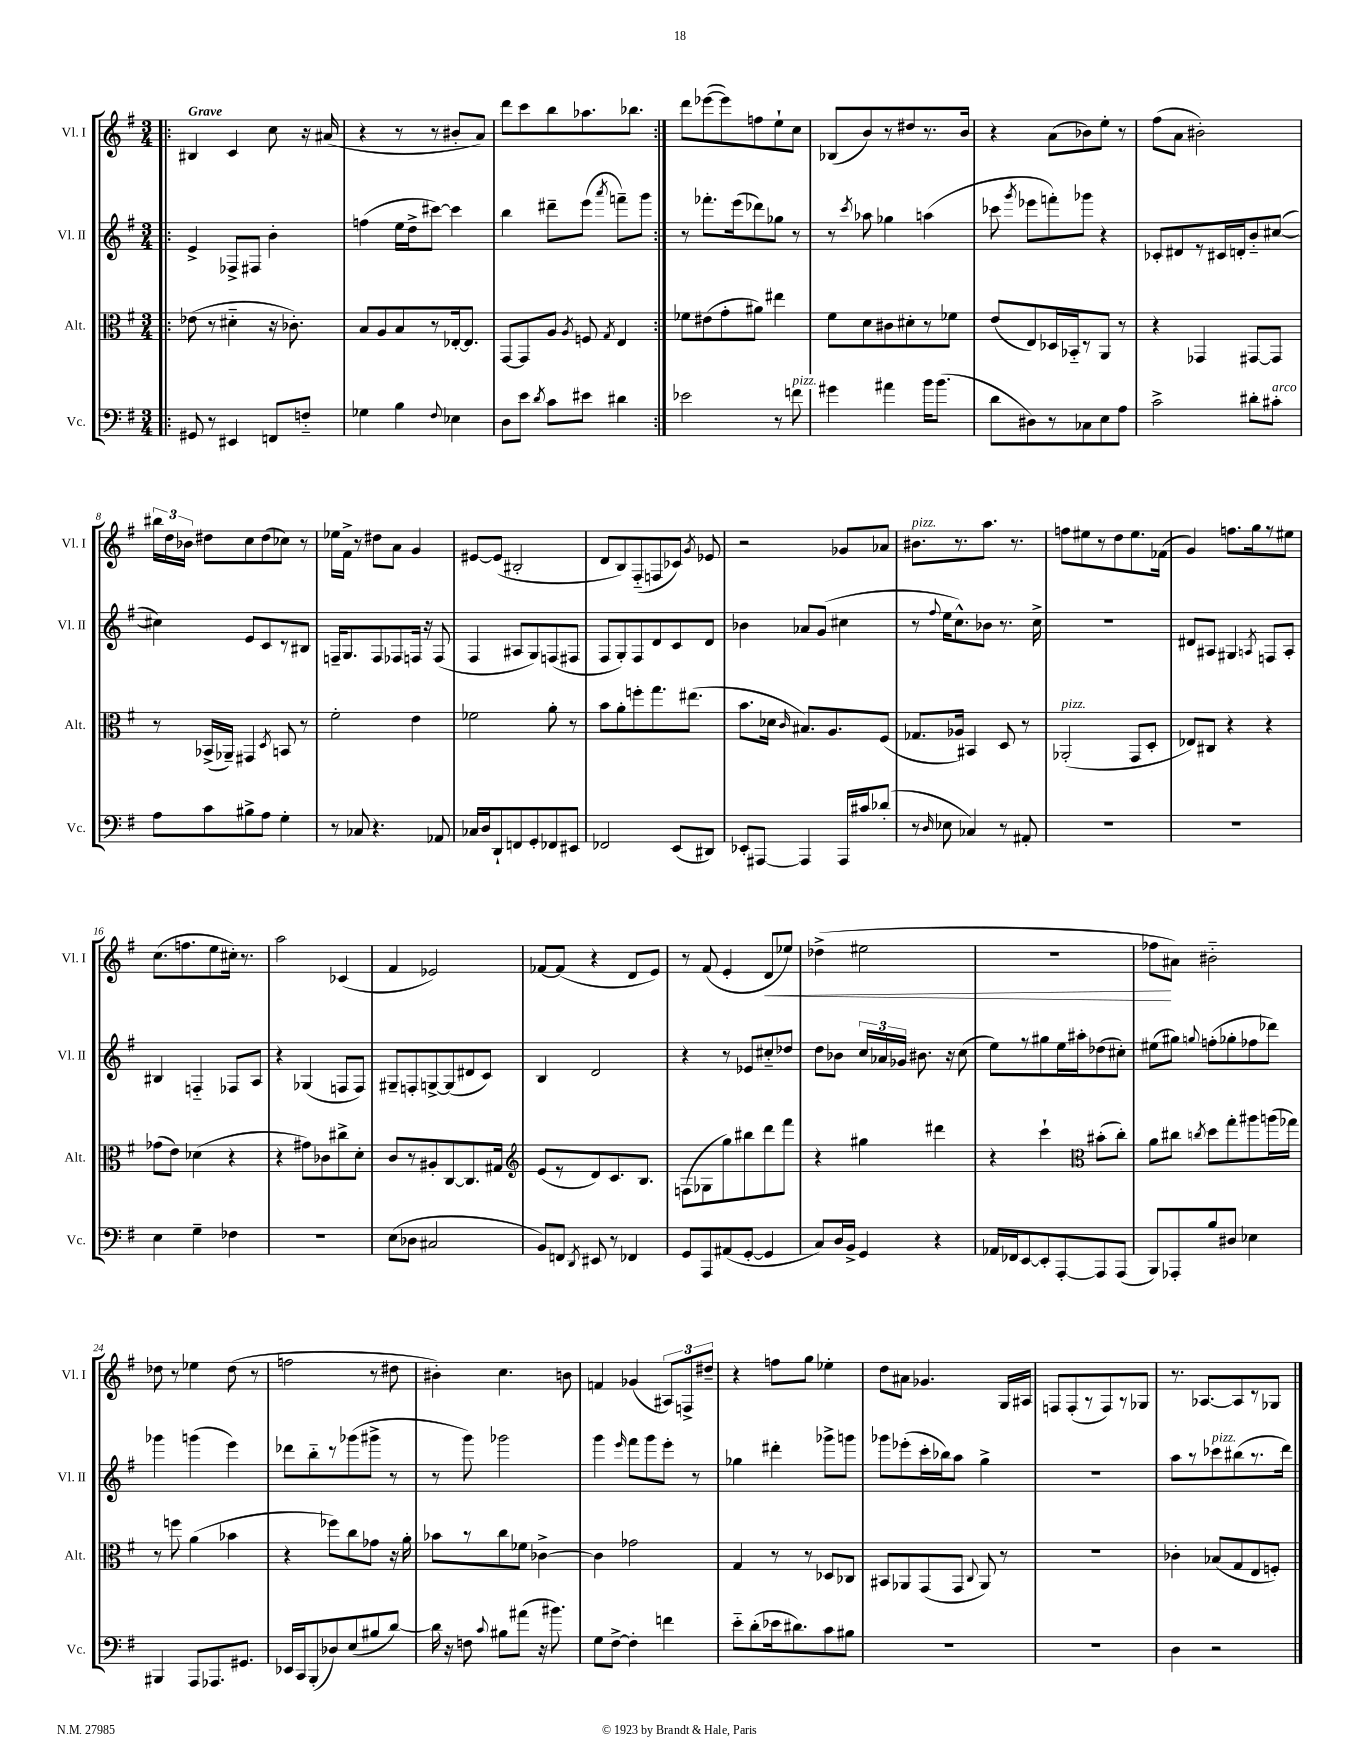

**kern	**kern	**kern	**kern
*staff4	*staff3	*staff2	*staff1
*clefF4	*clefC3	*clefG2	*clefG2
*k[f#]	*k[f#]	*k[f#]	*k[f#]
*M3/4	*M3/4	*M3/4	*M3/4
=!|:	=!|:	=!|:	=!|:
8GG#	(8e-	4e^	4B#
8r	8r	.	.
4EE#	4d#'~	8F-^	4c
.	.	8F#	.
8FF	16r	4b'	8cc
.	8.c-')	.	.
8F'~	.	.	16r
.	.	.	(16a#
=	=	=	=
4G-	8B	(4ff	4r
.	8A	.	.
4B	8B	16ee	8r
.	.	16dd^	.
.	8r	[8ccc#)	8r
8qqF#	.	.	.
4E-	[16E-'	4ccc#]	8b#'
.	8.E-]	.	.
.	.	.	8a)
=	=	=	=
8D	[8GG	4bb	8ddd
8e	8GG]	.	8ccc
8qd	.	.	.
8c	8A	8ddd#~	8bb
.	8qA	.	.
8e#	8F	(8eee	8.aa-
.	8qG	8qaaa	.
4d#	4E	8fff~)	.
.	.	.	8.bb-
.	.	8ggg	.
=:|!	=:|!	=:|!	=:|!
2e-	8f-	8r	8ddd
.	(8e#	8.fff-'	([8eee-
.	8g'	.	8eee-])
.	.	(16eee	.
.	8a#)	8ddd-)	8ff
8r	4ee#	8gg-	8ee`
8f	.	8r	8cc
=	=	=	=
4g#	8f#	8r	(8B-
.	.	8qccc	.
.	8d	8aa-	8b)
4a#	8c#	4gg-	8r
.	8d#'	.	8dd#
16b	8r	(4aa	8.r
(8.b	.	.	.
.	8f-	.	.
.	.	.	16b
=	=	=	=
8d	(8e	8ccc-	4r
.	.	8qggg	.
8D#)	8E)	8eee-	.
8r	16D-	8fff')	(8a
.	16BB-'~	.	.
8C-	8r	8ggg-	8b-)
8E	8AA	4r	8ee'
8A	8r	.	8r
=	=	=	=
2c^	4r	8c-'	(8ff#
.	.	8d#	8a
.	4GG-	8r	2b#')
.	.	16c#	.
.	.	16d'	.
8d#'	[8GG#	8b'~	.
8c#'	8GG#]	([8cc#	.
=	=	=	=
8A	8r	4cc#])	24bb#
.	.	.	24dd
.	.	.	24b-
8c	(16BB-^	.	8dd#
.	16AA-~)	.	.
8B#^	4GG#	8e	8cc
8A	.	8c	(8dd#
.	8qD	.	.
4G'	8BB	8r	8cc-)
.	8r	8B#	8r
=	=	=	=
8r	2f#'	16F~	16ee-
.	.	8.G	16f#^
8C-	.	.	8r
4.r	.	8F	8dd#
.	.	8F-	8a
.	4e	16F	4g
.	.	16r	.
8AA-	.	(8F	.
=	=	=	=
16C-	2f-	4F#	[8e#
16D	.	.	.
8DD`	.	.	(8e#]
8FF	.	8A#	2B#'
8GG'	.	8G)	.
8FF-	8a'	(8F	.
8EE#	8r	8F#	.
=	=	=	=
2FF-	8b	8F#	8d
.	8a'	8G')	8B)
.	8ff'	8F#	(8F#'~
.	8.gg	8d	8F
(8EE	.	8c	8c-)
.	(8.ee#	.	.
.	.	.	8qg
8DD#)	.	8d	8e-
=	=	=	=
8EE-'	8.b	4b-	2r
[8AAA#	.	.	.
.	16d-	.	.
.	16qqc	.	.
4AAA#]	8.B#)	8a-	.
.	.	(8g	.
.	8.A	.	.
16AAA#	.	4cc#	8g-
16c#	.	.	.
(8d-'	(8F#	.	8a-
=	=	=	=
8r	8.G-	8r	8.b#
16qqD	.	8qqff#	.
8E-	.	16ee	.
.	16A-)	8.cc^^)	8.r
4C-)	4BB#	.	.
.	.	8b-	8.aa
8r	8D	8.r	.
.	.	.	8.r
8AA#'	8r	.	.
.	.	16cc^	.
=	=	=	=
2.r	(2AA-'	2.r	8ff
.	.	.	8ee#
.	.	.	8r
.	.	.	8dd
.	8GG	.	8.ee#
.	8D'	.	.
.	.	.	(16f-
=	=	=	=
2.r	8E-)	8d#	4g)
.	8C#	8A#	.
.	4r	4G#	8.ff
.	.	.	16gg
.	.	8qA	.
.	4r	8F	8r
.	.	8A'	8ee#
=	=	=	=
4E	(8g-	4B#	(8.cc
.	8e)	.	.
.	.	.	8.ff
4G~	(4d-	4F'~	.
.	.	.	8ee
4F-	4r	8F-	16cc#')
.	.	.	8.r
.	.	8A	.
=	=	=	=
2.r	4r	4r	2aa
.	8g#)	(4G-	.
.	8c-	.	.
.	8cc#^	8F	(4c-
.	8d'	8F)	.
=	=	=	=
(8E	8c	8G#~	4f#
8D-	8r	8F'	.
2C#	8A#'	[8G^	2e-)
.	[8C	(8G]	.
.	8.C]	8d#	.
.	.	8c)	.
.	16G#	.	.
=	=	=	=
*	*clefG2	*	*
8BB)	(8e	4B	[8f-
8FF	8r	.	(8f-]
8qDD	.	.	.
8EE#	8d)	2d	4r
8r	8.c	.	.
4FF-	.	.	8d
.	8.B	.	.
.	.	.	8e)
=	=	=	=
8GG	(8F	4r	8r
8AAA	8G-	.	(8f#
(8AA#	8gg)	8r	4e'
[8GG'	8bb#	8e-	.
4GG]	8ddd	8cc#'~	8d
.	8fff#	8dd-	8ee-)
=	=	=	=
8C)	4r	8dd	(4dd-^
16D	.	8b-	.
16BB^	.	.	.
4GG	4gg#	24cc	2ee#
.	.	24a-	.
.	.	24g-	.
.	.	8.b#	.
4r	4ddd#	.	.
.	.	16r	.
.	.	(8cc	.
=	=	=	=
16AA-	4r	8ee)	2.r
16FF-	.	.	.
[8EE	.	8r	.
8EE']	4ccc`	8gg#	.
[8AAA'	.	16ee	.
.	.	16aa#'	.
*	*clefC3	*	*
8AAA]	(8b#'	(8dd-	.
(8AAA	8cc')	8cc#')	.
=	=	=	=
8BBB)	8a	(8ee#	8ff-
8AAA-'	8cc#	8gg#)	8a#)
.	8qcc	8qqgg	.
8B	8dd	(8ff'	2b#'~
8D#	8gg'	8gg-'	.
4E-	8aa#	8ff-	.
.	(16aa	8ddd-)	.
.	16gg-)	.	.
=	=	=	=
4BBB#	8r	4ggg-	8dd-
.	8ff	.	8r
8AAA	(4a	(4ggg	4ee-
8.AAA-	.	.	.
.	4b-	4eee)	(8dd-
8.GG#	.	.	.
.	.	.	8r
=	=	=	=
16EE-	4r	8ddd-	2ff
16CC	.	.	.
(8BBB'	.	8bb'~	.
8D-)	8ff-)	8r	.
(8E	8cc	(8ggg-	.
8B#	8g-	8ggg#^	8r
[8d)	16r	8r	8dd#
.	16a'	.	.
=	=	=	=
16d]	8b-	8r	4b#')
16r	.	.	.
8F	8r	8ggg)	.
8qqc	.	.	.
8B#	8cc	2ggg-	4.cc
(8a#	8f-	.	.
16r	[4c-^	.	.
8.b#)	.	.	.
.	.	.	8b
=	=	=	=
8G	4c-]	4ggg	4f
[8F#^	.	.	.
.	.	16qqeee	.
4F#']	2g-	8fff#	(4g-
.	.	8ggg	.
4f	.	8eee'	12A#)
.	.	.	12F^
.	.	8r	.
.	.	.	12dd#~
=	=	=	=
8e'~	4G	4gg-	4r
(8d'	.	.	.
16e-	8r	4ddd#'	8ff
8.d#)	.	.	.
.	8r	.	8gg
8c	8D-	8ggg-^	4ee-'
8B#	8C-	8ggg	.
=	=	=	=
2.r	8BB#	8ggg-	8dd
.	8AA-	(8eee-'	8a#
.	(8GG	16ccc'	4.g-
.	.	16bb-)	.
.	8GG	8aa	.
.	8qqC	.	.
.	8AA-)	4gg^	.
.	8r	.	16G
.	.	.	16A#
=	=	=	=
2.r	2.r	2.r	8F
.	.	.	(8F'
.	.	.	8r
.	.	.	8F)
.	.	.	8r
.	.	.	8G-
=	=	=	=
4D	4c-'	8aa	8.r
.	.	8r	.
.	.	.	[8.A-
2r	(8B-	8ccc-	.
.	8G	(8bb#	8A-]
.	8E	8.r	8r
.	8F')	.	8G-
.	.	16ddd)	.
==	==	==	==
*-	*-	*-	*-
